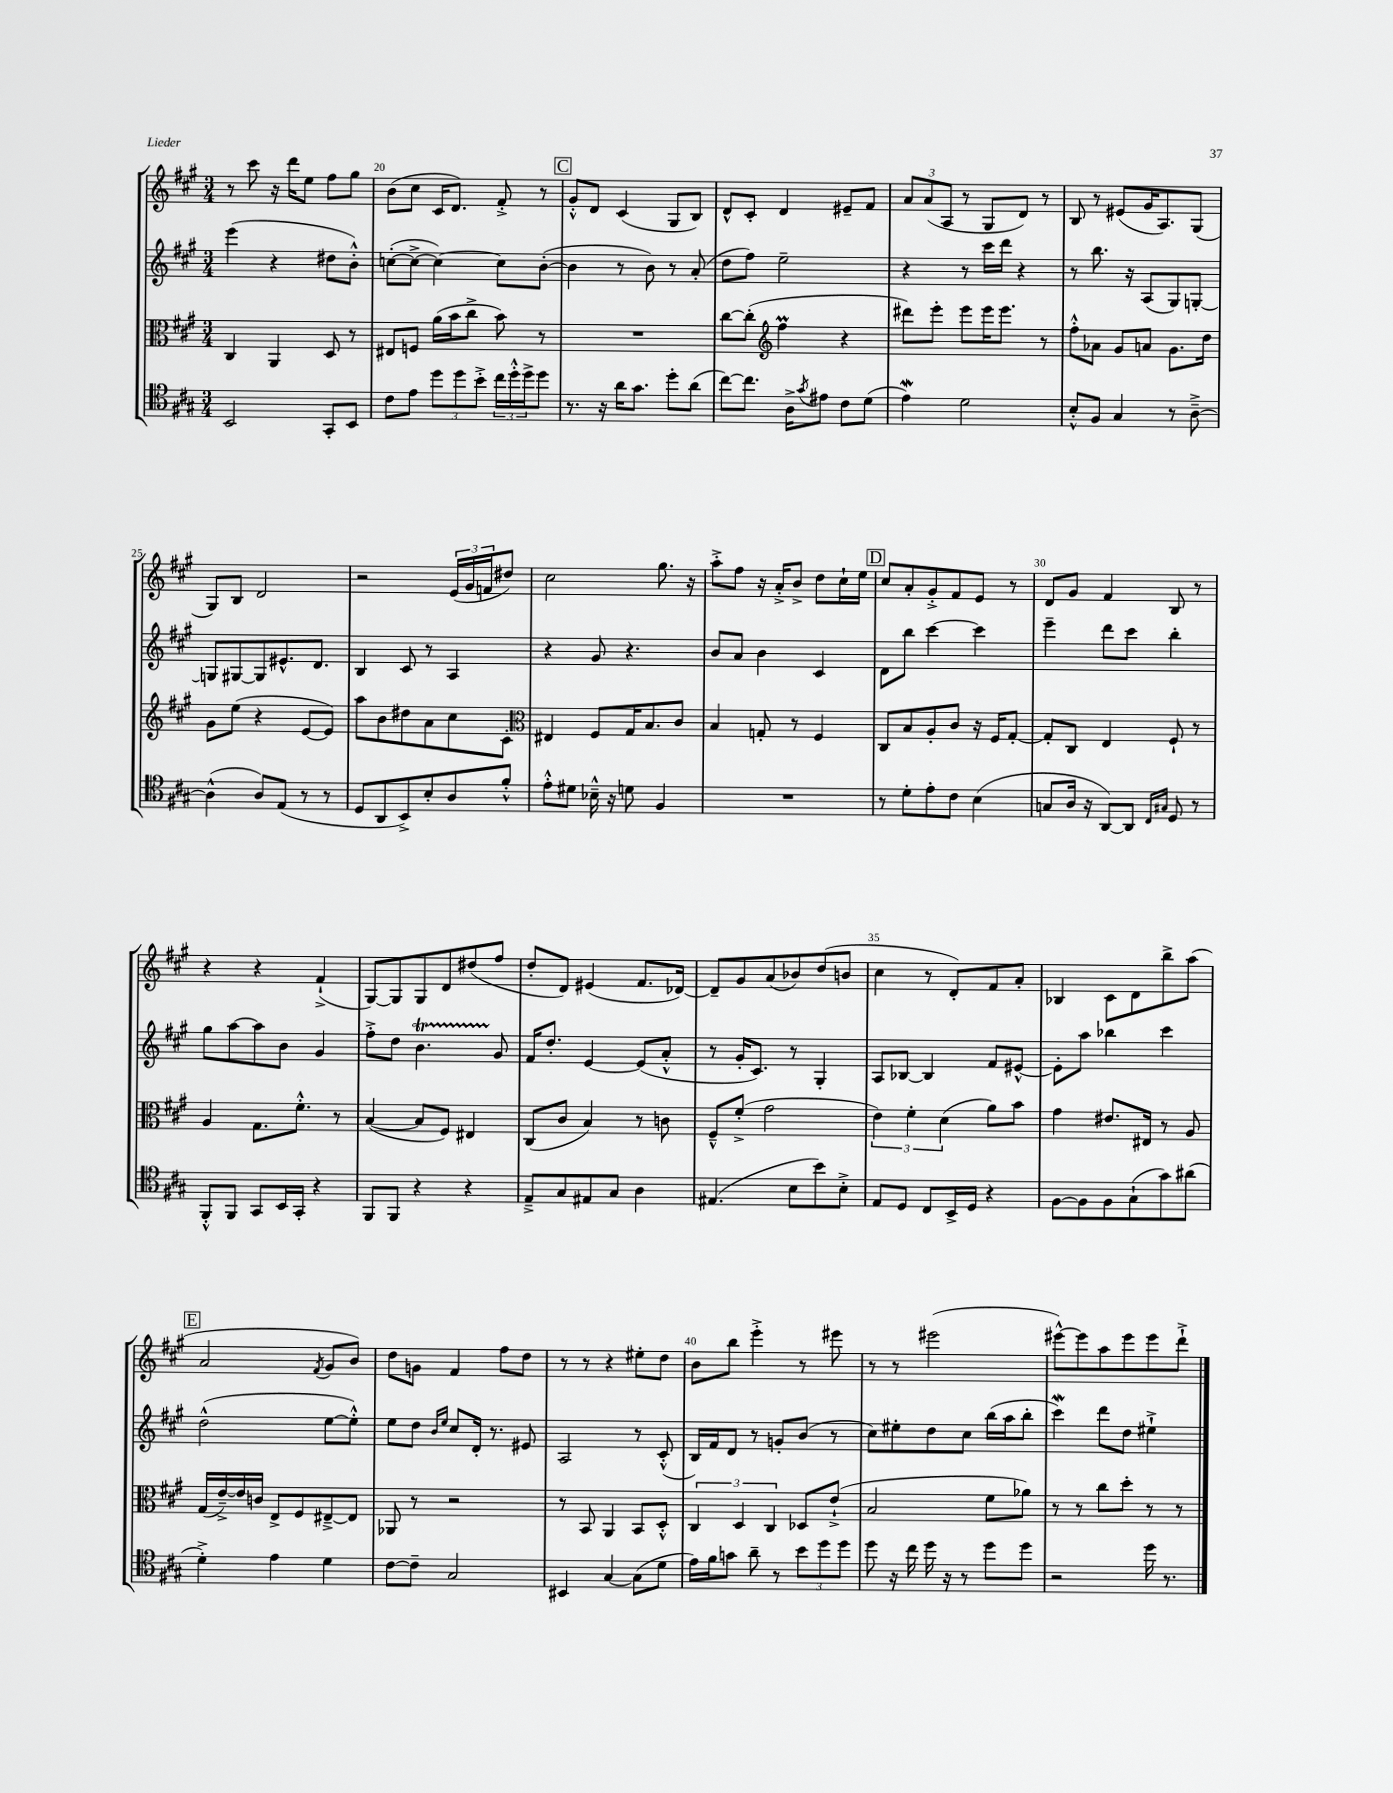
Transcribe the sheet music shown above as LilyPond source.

<<
\new StaffGroup <<
\new Staff = "s0" {
    \clef treble \key a \major \numericTimeSignature \time 3/4
    r8 cis'''8 r16 d'''16 e''8 fis''8 gis''8 |
    b'8( cis''8 cis'16 d'8.) fis'8-.-> r8 |
    \mark \markup { \box "C" } gis'8-.-^ d'8 cis'4( gis8 b8) |
    d'8-^ cis'8-. d'4 eis'8-- fis'8 |
    \tuplet 3/2 { a'8 a'8( a8 } r8 gis8 d'8) r8 |
    b8 r8 eis'8( gis'16 a8.) gis8( |
    gis8) b8 d'2 |
    r2 \tuplet 3/2 { e'16( gis'16 f'16 } dis''8) |
    cis''2 gis''8. r16 |
    a''8-.-> fis''8 r16 a'16-.-> b'8-> d''8 cis''16-! e''16 |
    \mark \markup { \box "D" } cis''8 a'8-. gis'8-.-> fis'8 e'8 r8 |
    d'8 gis'8 fis'4 b8 r8 |
    r4 r4 fis'4-!->( |
    gis8~) gis8 gis8 d'8 dis''8( fis''8 |
    d''8-. d'8) eis'4( fis'8. des'16~) |
    des'8-- gis'8 a'8( bes'8) d''8( b'8 |
    cis''4 r8 d'8-.) fis'8 a'8-. |
    bes4 cis'8 d'8 b''8-> a''8( |
    \mark \markup { \box "E" } a'2 \acciaccatura { fis'8 } gis'8 b'8) |
    d''8 g'8 fis'4 fis''8 d''8 |
    r8 r8 r4 eis''8-. d''8 |
    b'8 b''8 e'''4-.-> r8 eis'''8 |
    r8 r8 eis'''2( |
    eis'''8~-^) eis'''8 a''8 eis'''8 eis'''8 d'''8-!-> \bar "|." |
}
\new Staff = "s1" {
    \clef treble \key a \major \numericTimeSignature \time 3/4
    e'''4( r4 dis''8 b'8-.-^) |
    c''8~-.( c''8~-> c''4~) c''8 b'8~-.( |
    \mark \markup { \box "C" } b'4 r8 b'8) r8 a'8-.( |
    d''8 fis''8) e''2-- |
    r4 r8 cis'''16 d'''16 r4 |
    r8 b''8. r16 a8( gis8) g8~-. |
    g8 gis8~ gis8 eis'8.-^ d'8. |
    b4 cis'8 r8 a4 |
    r4 gis'8 r4. |
    b'8 a'8 b'4 cis'4 |
    \mark \markup { \box "D" } d'8 b''8 cis'''4~ cis'''4 |
    e'''4-- d'''8 cis'''8 b''4-. |
    gis''8 a''8~ a''8 b'8 gis'4 |
    fis''8-.-> d''8 b'4.\startTrillSpan gis'8\stopTrillSpan |
    fis'16 d''8.-. e'4~ e'8( a'8-.-^ |
    r8 gis'16-. cis'8.) r8 gis4-. |
    a8 bes8~ bes4 fis'8 eis'8~-^ |
    eis'8-. a''8 bes''4 cis'''4 |
    \mark \markup { \box "E" } d''2-^( e''8~ e''8-.-^) |
    e''8 d''8 \grace { b'16 e''16 } cis''8 d'16-. r8. eis'8 |
    a2 r8 cis'8-.-^( |
    b16) fis'16 d'8 r8 g'8-. b'8( r8 |
    cis''8) eis''8-. d''8 cis''8 b''16( a''16 b''8-. |
    cis'''4\mordent) d'''8 d''8 eis''4-!-> \bar "|." |
}
\new Staff = "s2" {
    \clef alto \key a \major \numericTimeSignature \time 3/4
    cis4 a,4 d8 r8 |
    eis8 f8 a'16( b'16 cis''8-> b'8) r8 |
    \mark \markup { \box "C" } R2. |
    cis''8~ cis''8-.( \clef treble fis''4\prall r4 |
    dis'''8) e'''8-. e'''8 e'''16 e'''8. r8 |
    fis''8-.-^ aes'8 gis'8 a'8 gis'8. d''16 |
    gis'8 e''8( r4 e'8~ e'8) |
    a''8 b'8 dis''8 a'8 cis''8 cis'8-. |
    \clef alto eis4 fis8 gis16 b8. cis'8 |
    b4 g8-. r8 fis4 |
    \mark \markup { \box "D" } cis8 b8 a8-. cis'8 r16 fis16 gis8~-. |
    gis8-. cis8 e4 fis8-! r8 |
    a4 gis8. fis'8.-.-^ r8 |
    b4~( b8 fis8) eis4 |
    cis8( cis'8 b4) r8 c'8 |
    fis8---^ fis'8-.->( gis'2 |
    \tuplet 3/2 { e'4) fis'4-. d'4( } a'8) b'8 |
    gis'4 eis'8. eis16 r8 a8 |
    \mark \markup { \box "E" } gis16( e'16~--->) e'16 c'16 e8-> fis8 eis8~---> eis8 |
    aes,8 r8 r2 |
    r8 b,8 a,4 b,8 d8-.-^ |
    \tuplet 3/2 { cis4 d4 cis4 } des8 e'8-!->( |
    b2 fis'8 aes'8) |
    r8 r8 cis''8 d''8-. r8 r8 \bar "|." |
}
\new Staff = "s3" {
    \clef tenor \key a \major \numericTimeSignature \time 3/4
    b,2 gis,8-. b,8 |
    cis'8 e'8 \tuplet 3/2 { d''8 d''8 b'8-.-> } \tuplet 3/2 { cis''16 d''16-.-^ d''16-> } d''8 |
    \mark \markup { \box "C" } r8. r16 a'16 gis'8. d''8-. a'8( |
    cis''8~) cis''8. a16-> \acciaccatura { gis'8 } eis'8 cis'8 d'8( |
    e'4\mordent) d'2 |
    b8-.-^ fis8 gis4 r8 a8~---> |
    a4-^( a8) e8( r8 r8 |
    d8 a,8 b,8->) b8-. a8 fis'8-.-^ |
    e'8-.-^ dis'8 bes16---^ r16 d'8 fis4 |
    R2. |
    \mark \markup { \box "D" } r8 d'8-. e'8-. cis'8 b4( |
    g8 a16 r16 a,8~) a,8 \grace { cis16 gis16 } d8 r8 |
    fis,8-.-^ fis,8 gis,8 b,16 gis,16-. r4 |
    fis,8 fis,8 r4 r4 |
    e8---> gis8 eis8 gis8 a4 |
    eis4.( b8 b'8) b8-.-> |
    e8 d8 cis8 b,16-> d16 r4 |
    fis8~ fis8 fis8 gis8-!( gis'8) ais'8( |
    \mark \markup { \box "E" } d'4-.->) e'4 d'4 |
    cis'8~ cis'8-- gis2 |
    bis,4 gis4~ gis8( d'8 |
    e'16) fis'16 g'8 a'8-- r8 \tuplet 3/2 { b'8 d''8 d''8 } |
    d''8 r16 cis''16 d''16 r16 r8 d''8 d''8 |
    r2 d''16 r8. \bar "|." |
}
>>
>>
\layout { \context { \Score currentBarNumber = #19 \override BarNumber.break-visibility = ##(#f #t #t) barNumberVisibility = #(every-nth-bar-number-visible 5) } }
